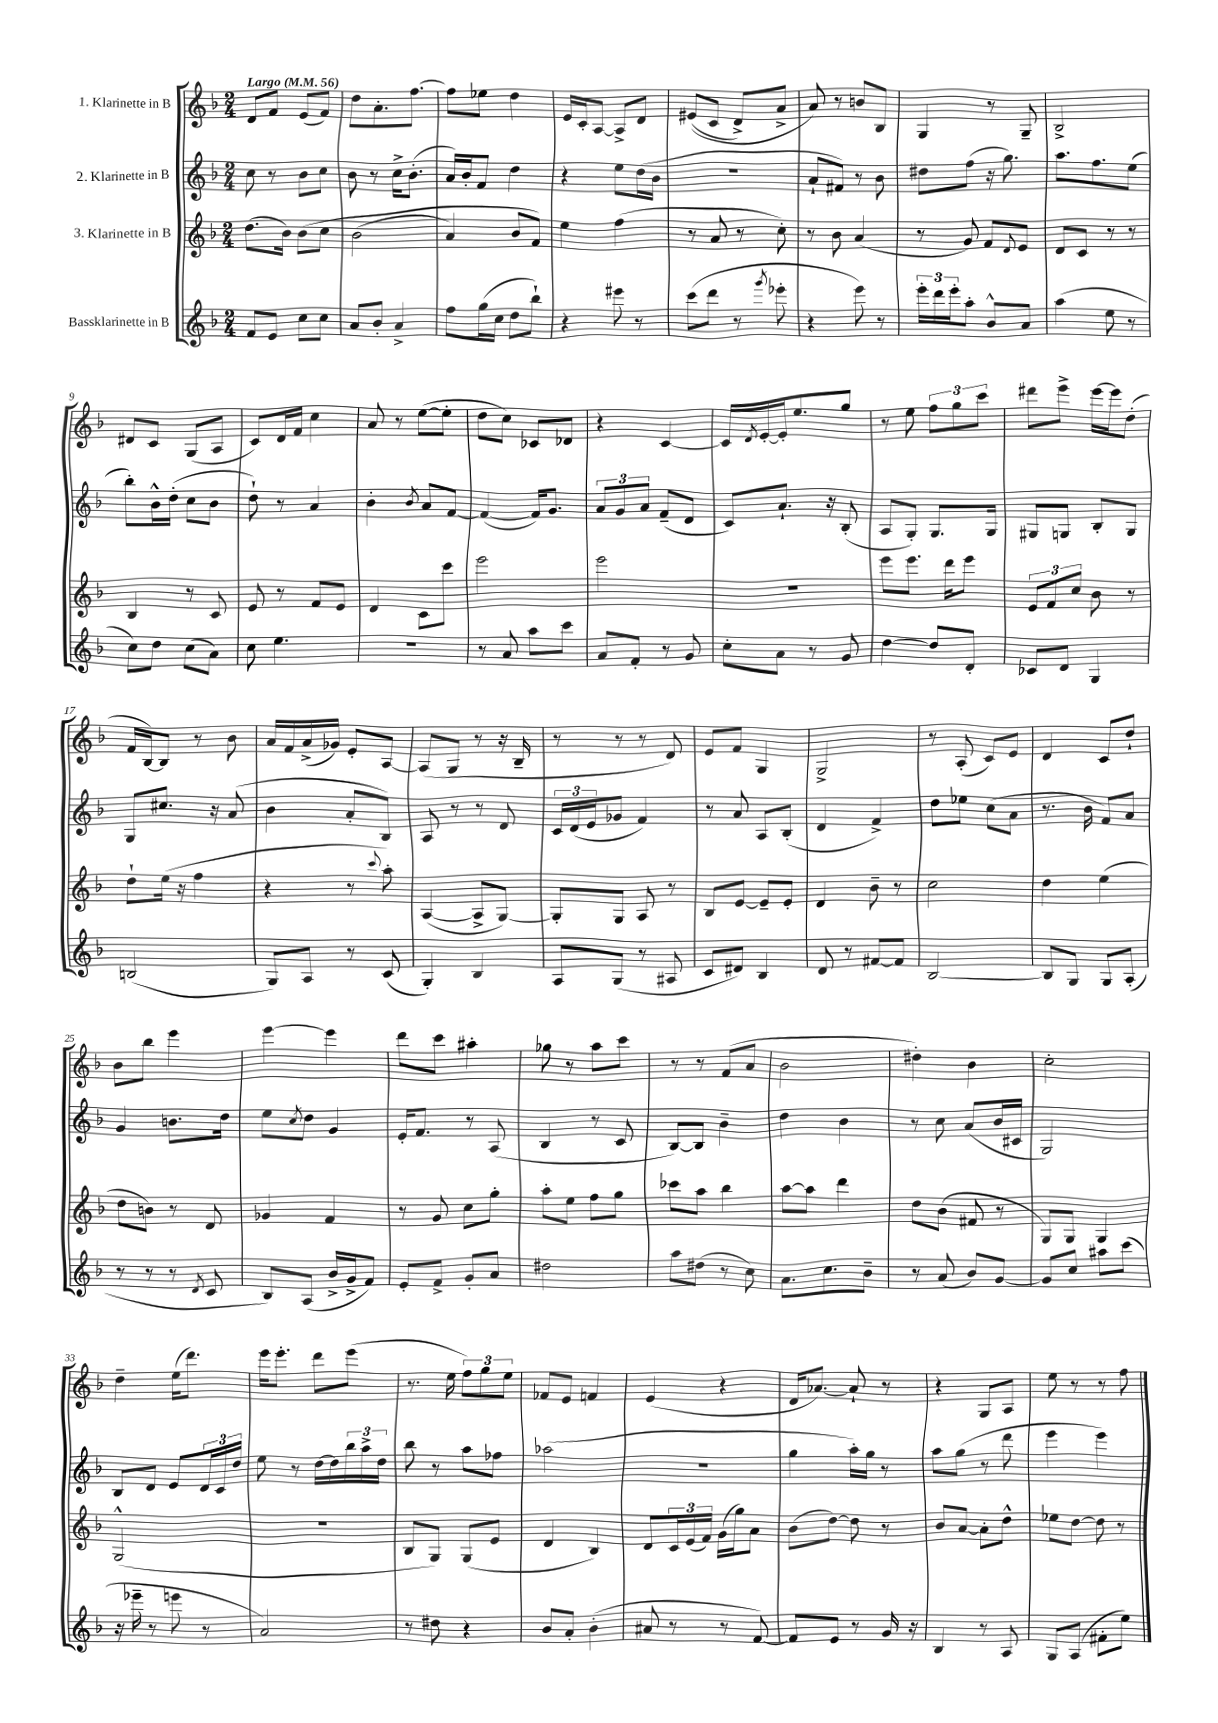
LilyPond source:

<<
\new StaffGroup <<
\new Staff = "s0" \with { instrumentName = "1. Klarinette in B" } {
    \clef treble \key f \major \numericTimeSignature \time 2/4 \tempo "Largo" 4 = 56
    d'8 f'8 e'8( f'8) |
    d''8 a'8.-. f''8.~ |
    f''8 ees''8 d''4 |
    e'16 c'16-. a8~ a8-> d'8 |
    eis'8(\( c'8 d'8->) a'8-> |
    a'8\) r8 b'8 bes8 |
    g4 r8 g8-- |
    bes2-> |
    dis'8 c'8 g8( a8 |
    c'8) d'16 f'16 c''4 |
    a'8 r8 e''8~( e''8-. |
    d''8 c''8) ces'8 des'8 |
    r4 c'4~ |
    c'16 \acciaccatura { d'8 } e'16~-. e'16-. e''8. g''8 |
    r8 e''8 \tuplet 3/2 { f''8 g''8 c'''8 } |
    dis'''8 e'''8-> e'''16~ e'''16 d''8-.( |
    f'16 bes16~) bes8 r8 bes'8 |
    a'16 f'16 a'16->( ges'16) e'8-. a8~ |
    a8( g8 r8 r16 bes16-- |
    r8 r8 r8 d'8) |
    e'8 f'8 g4 |
    g2-> |
    r8 a8-.( c'8) e'8 |
    d'4 c'8 d''8-! |
    bes'8 bes''8 e'''4 |
    e'''4~ e'''4 |
    d'''8 c'''8 ais''4-. |
    ges''8 r8 a''8 c'''8 |
    r8 r8 f'8( a'8 |
    bes'2 |
    dis''4-.) bes'4 |
    c''2-. |
    d''4-- e''16( d'''8.) |
    e'''16 e'''8.-. d'''8 e'''8( |
    r8. e''16 \tuplet 3/2 { f''8) g''8 e''8 } |
    fes'8 e'8 f'4 |
    e'4( r4 |
    d'16 aes'8.~) aes'8-! r8 |
    r4 g8 a8 |
    e''8 r8 r8 f''8 \bar "|." |
}
\new Staff = "s1" \with { instrumentName = "2. Klarinette in B" } {
    \clef treble \key f \major \numericTimeSignature \time 2/4
    c''8 r8 bes'8 c''8 |
    bes'8 r8 c''16-> bes'8.-.( |
    a'16) bes'16-. f'8 d''4 |
    r4 e''8 d''16( bes'16 |
    r2 |
    a'8-! fis'8) r8 bes'8 |
    dis''8 f''8( r16 g''8.) |
    a''8. f''8. e''8( |
    bes''8-.) bes'16-^ d''16-.( c''8 bes'8 |
    d''8-!) r8 a'4 |
    bes'4-. \acciaccatura { bes'8 } a'8 f'8~ |
    f'4~( f'16) g'8. |
    \tuplet 3/2 { a'8 g'8 a'8 } f'8--( d'8 |
    c'8) a'8.-! r16 bes8-.( |
    a8 g8-.) g8. g16 |
    gis8 g8 bes8-. g8 |
    g8 cis''8. r16 a'8( |
    bes'4 a'8-. bes8) |
    a8 r8 r8 d'8 |
    \tuplet 3/2 { c'16 d'16( e'16 } ges'8 f'4) |
    r8 a'8 a8 bes8-.( |
    d'4 f'4->) |
    d''8 ees''8 c''8( a'8 |
    r8. bes'16 f'8) a'8 |
    g'4 b'8. d''16 |
    e''8 \acciaccatura { c''8 } d''8 g'4 |
    e'16-. f'8. r8 a8( |
    bes4 r8 c'8 |
    bes8~) bes8 bes'4-- |
    d''4 bes'4 |
    r8 c''8 a'8( bes'16 cis'16 |
    g2) |
    bes8 d'8 e'8 \tuplet 3/2 { d'16 c'16 d''16 } |
    e''8 r8 d''16~ d''16 \tuplet 3/2 { bes''16 a''16-> d''16 } |
    bes''8 r8 a''8 fes''8 |
    aes''2( |
    r2 |
    g''4 a''16-.) g''16 r8 |
    a''8 g''8( r8 d'''8 |
    e'''4 e'''4) \bar "|." |
}
\new Staff = "s2" \with { instrumentName = "3. Klarinette in B" } {
    \clef treble \key f \major \numericTimeSignature \time 2/4
    d''8.( bes'16) bes'8\( c''8 |
    bes'2( |
    a'4) bes'8 f'8\) |
    e''4 f''4( |
    r8 a'8 r8 c''8-.) |
    r8 bes'8 a'4( |
    r8 g'8) f'8 \appoggiatura { d'8 } e'8 |
    d'8 c'8 r8 r8 |
    bes4 r8 c'8 |
    e'8 r8 f'8 e'8 |
    d'4 c'8 c'''8 |
    e'''2 |
    e'''2 |
    r2 |
    e'''8 e'''8. d'''16 e'''8 |
    \tuplet 3/2 { e'8 f'8 c''8 } bes'8 r8 |
    d''8-! e''16( r16 f''4 |
    r4 r8 \appoggiatura { c'''8 } a''8-.) |
    a4~( a8-> g8~) |
    g8-. g8 a8 r8 |
    bes8 e'8~ e'8-- e'8-. |
    d'4 bes'8-- r8 |
    c''2 |
    d''4 e''4( |
    d''8 b'8) r8 d'8 |
    ges'4 f'4 |
    r8 g'8 c''8 g''8-. |
    a''8-. e''8 f''8 g''8 |
    ces'''8 a''8 bes''4 |
    a''8~ a''8 d'''4 |
    d''8 bes'8( fis'8 r8 |
    g8) g8 g4 |
    g2-^( |
    R2 |
    bes8 g8) g8( e'8 |
    d'4 bes4) |
    d'8 \tuplet 3/2 { c'16 e'16( f'16) } g'16( g''16) a'8 |
    bes'8( d''8~) d''8 r8 |
    bes'8 a'8~ a'8-. d''8-^ |
    ees''8 d''8~ d''8 r8 \bar "|." |
}
\new Staff = "s3" \with { instrumentName = "Bassklarinette in B" } {
    \clef treble \key f \major \numericTimeSignature \time 2/4
    f'8 e'8 c''8 c''8 |
    a'8 bes'8-. a'4-> |
    f''8 g''16( c''16 d''8 bes''8-!) |
    r4 eis'''8 r8 |
    c'''8( d'''8 r8 \acciaccatura { g'''8 } ees'''8-. |
    r4 e'''8) r8 |
    \tuplet 3/2 { e'''16-. d'''16 e'''16-. } a''8-. bes'8-^ a'8 |
    a''4( e''8 r8 |
    c''8) d''8 c''8( a'8) |
    c''8 e''4. |
    r2 |
    r8 a'8 a''8 c'''8 |
    a'8 f'8-. r8 g'8 |
    c''8-. a'8 r8 g'8 |
    d''4~ d''8 d'8-. |
    ces'8 d'8 g4 |
    b2( |
    g8) a8 r8 c'8( |
    g4-.) bes4 |
    a8 g8( r8 ais8 |
    c'8 dis'8) bes4 |
    d'8 r8 fis'8~ fis'8 |
    bes2~ |
    bes8 g8 g8 a8-.( |
    r8 r8 r8 \acciaccatura { d'8 } c'8 |
    bes8) a8( bes'16-> g'16-> f'8) |
    e'8-. f'8-> g'8-. a'8 |
    dis''2 |
    a''8 dis''8( r8 c''8) |
    a'8. c''8. bes'8-- |
    r8 a'8( bes'8) g'8~ |
    g'8 c''8 ais''8 c'''8( |
    r16 ees'''16-- r8 e'''8 r8 |
    a'2) |
    r8 dis''8 r4 |
    bes'8 a'8-. bes'4-.( |
    ais'8 r8 r8 f'8~) |
    f'8 e'8 r8 g'16 r16 |
    bes4 r8 a8 |
    g8 a8( fis'8-. e''8) \bar "|." |
}
>>
>>
